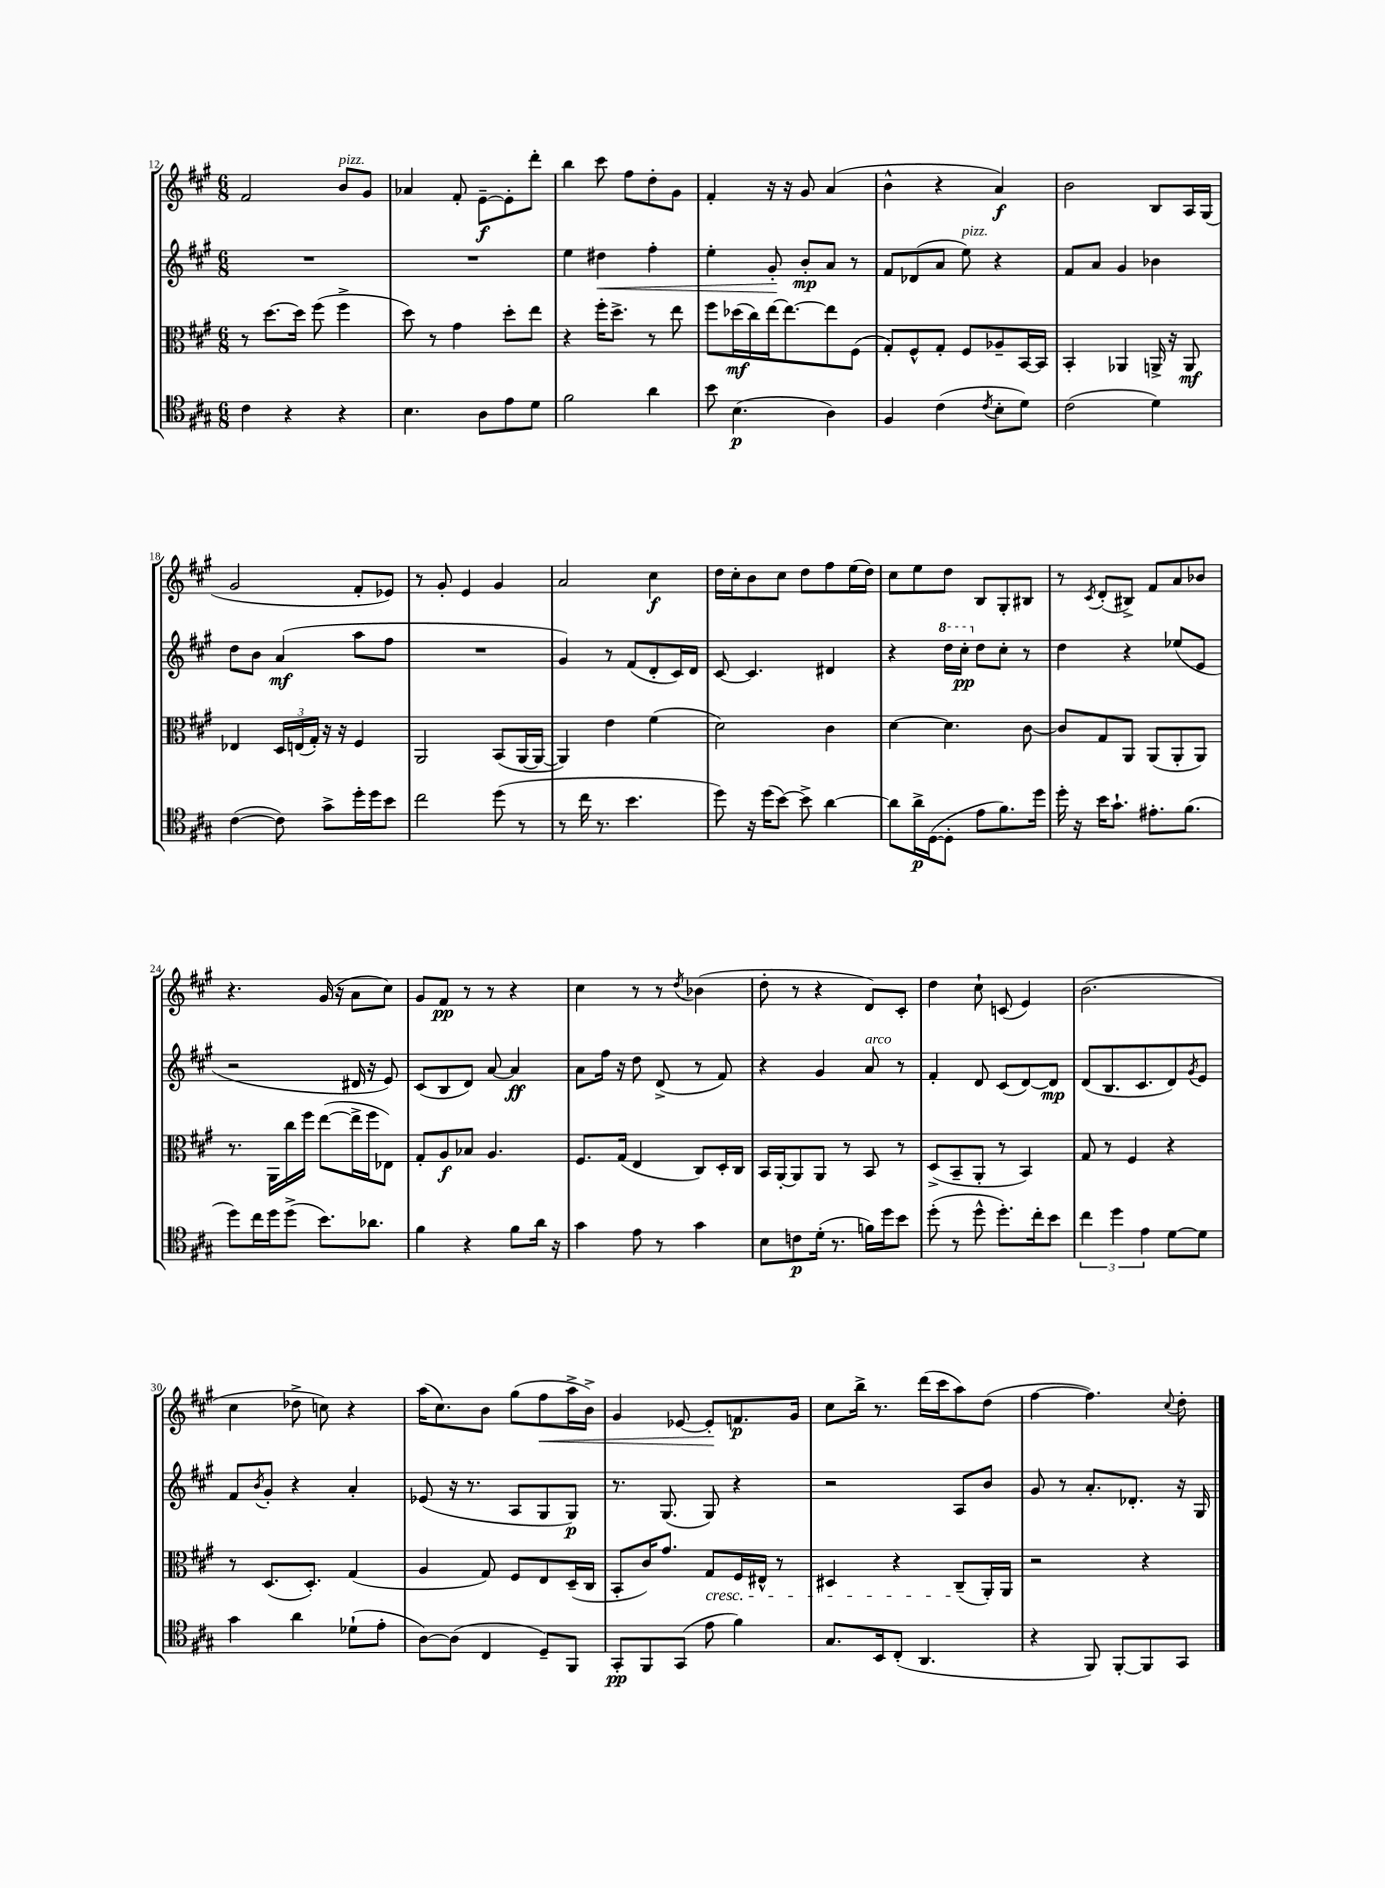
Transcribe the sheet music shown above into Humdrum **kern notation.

**kern	**kern	**kern	**kern
*staff4	*staff3	*staff2	*staff1
*clefC4	*clefC3	*clefG2	*clefG2
*k[f#c#g#]	*k[f#c#g#]	*k[f#c#g#]	*k[f#c#g#]
*M6/8	*M6/8	*M6/8	*M6/8
4c#	8r	2.r	2f#
.	[8.dd	.	.
4r	.	.	.
.	16dd]	.	.
.	(8ff#	.	.
4r	4ff#^	.	8b
.	.	.	8g#
=	=	=	=
4.B	8dd)	2.r	4a-
.	8r	.	.
.	4g#	.	8f#'
8A	.	.	[8e~
8e	8dd'	.	8e']
8d	8ee	.	8ddd'
=	=	=	=
2f#	4r	4ee	4bb
.	16ff#'	4dd#	8ccc#
.	8.dd^	.	.
.	.	.	8ff#
4a	8r	4ff#'	8dd'
.	8ee	.	8g#
=	=	=	=
8b	8ff#	4ee'	4f#'
(4.B	(16dd-	.	.
.	16cc#)	.	.
.	[16ee	8g#'	16r
.	8.ee_	.	16r
.	.	8b'	8g#
4A)	8ee]	8a	(4a
.	(8F#	8r	.
=	=	=	=
4F#	8G#')	8f#	4b^^
.	8F#^^	(8d-	.
(4c#	8G#'	8a	4r
.	8F#	8ee)	.
8qc#	.	.	.
8B'	8A-~	4r	4a)
8d)	[16BB	.	.
.	16BB]	.	.
=	=	=	=
(2c#	4BB'	8f#	2b
.	.	8a	.
.	4AA-	4g#	.
4d)	16AA^	4b-	8B
.	16r	.	.
.	8AA	.	16A
.	.	.	(16G#
=	=	=	=
([4c#	4E-	8dd	2g#
.	.	8b	.
8c#])	24D	(4a	.
.	(24E	.	.
.	24G#')	.	.
8g#^	16r	.	.
.	16r	.	.
16dd'	4F#	8aa	8f#'
16dd	.	.	.
8b	.	8ff#	8e-)
=	=	=	=
2cc#	2AA	2.r	8r
.	.	.	8g#'
.	.	.	4e
(8dd	(8BB	.	4g#
8r	[16AA	.	.
.	16AA_	.	.
=	=	=	=
8r	4AA])	4g#)	2a
16cc#	.	.	.
8.r	.	.	.
.	4e	8r	.
4.b	.	(8f#	.
.	(4f#	8d'	4cc#
.	.	16c#)	.
.	.	16d	.
=	=	=	=
8dd)	2d)	[8c#	16dd
.	.	.	16cc#'
16r	.	4.c#]	8b
(16dd	.	.	.
[8b)	.	.	8cc#
8b^]	.	.	8dd
[4a	4c#	4d#	8ff#
.	.	.	(16ee
.	.	.	16dd)
=	=	=	=
8a]	[4d	4r	8cc#
16a^	.	.	8ee
([16D	.	.	.
8D']	4.d]	16ddd	8dd
.	.	16ccc#'	.
8e	.	8dd	8B
8.f#)	.	8cc#'	8G#'
.	[8c#	8r	8B#
16dd	.	.	.
=	=	=	=
16dd'	8c#]	4dd	8r
16r	.	.	.
.	.	.	8qc#
16b	8G#	.	(8d'
8.g#`	.	.	.
.	8AA	4r	8B#^)
8.e#'	(8AA	.	8f#
.	8AA'	(8ee-	8a
(8.f#	.	.	.
.	8AA)	8e	8b-
=	=	=	=
8dd)	8.r	2r	4.r
16cc#	.	.	.
16dd	16AA	.	.
(8dd^	16cc#	.	.
.	16ff#	.	.
8.b)	([8ee	.	(16g#
.	.	.	16r
.	16ee^]	16d#	8a
8.a-	16ff#	16r	.
.	8E-)	8e)	8cc#)
=	=	=	=
4f#	8G#'	(8c#	8g#
.	8A	8B	8f#
4r	8B-	8d)	8r
.	4.A	[8a	8r
8f#	.	4a]	4r
16a	.	.	.
16r	.	.	.
=	=	=	=
4g#	8.F#	8a	4cc#
.	.	16ff#	.
.	(16G#	16r	.
8e	4E	8dd	8r
8r	.	(8d^	8r
.	.	.	8qdd
4g#	8C#)	8r	(4b-
.	16D'	8f#)	.
.	16C#	.	.
=	=	=	=
8B	16BB	4r	8dd'
.	[16AA'	.	.
8c	8AA]	.	8r
(16d'	8AA	4g#	4r
8.r	.	.	.
.	8r	.	.
16f)	8BB	8a	8d)
16dd	.	.	.
8b	8r	8r	8c#'
=	=	=	=
(8dd'	(8D^	4f#'	4dd
8r	8BB~	.	.
8dd^^	8AA'	8d	8cc#`
8.dd')	8r	(8c#	(8c
.	4BB)	[8d)	4e)
16cc#'	.	.	.
8b	.	8d]	.
=	=	=	=
6cc#	8G#	(8d	(2.b
.	8r	8.B	.
6dd	.	.	.
.	4F#	.	.
.	.	8.c#	.
6e	.	.	.
[8d	4r	8d)	.
.	.	8qg#	.
8d]	.	8e	.
=	=	=	=
4g#	8r	8f#	4cc#
.	.	8qb	.
.	(8.D	8g#'	.
4a	.	4r	8dd-^
.	8.D')	.	.
.	.	.	8cc)
(8d-`	(4G#	4a'	4r
8e'	.	.	.
=	=	=	=
[8A)	4A	(8e-	(16aa
.	.	.	8.cc#)
(8A]	.	16r	.
.	.	8.r	.
4C#	8G#)	.	8b
.	8F#	8A	(8gg#
8D~)	8E	8G#	8ff#
8FF#	(16D~	8G#)	16aa^
.	16C#	.	16b^)
=	=	=	=
8GG#'	8BB'	8.r	4g#
8FF#	16c#)	.	.
.	8.g#	(8.G#	.
(8GG#	.	.	[8e-
8e	8G#	8G#)	8e-']
4f#)	16F#	4r	8.f
.	16E#^^	.	.
.	8r	.	.
.	.	.	16g#
=	=	=	=
8.G#	4D#	2r	8cc#
.	.	.	16bb^
16BB	.	.	8.r
(8C#'	4r	.	.
4.AA	.	.	(16ddd
.	.	.	16ccc#
.	(8C#~	8A	8aa)
.	16AA')	8b	(8dd
.	16AA	.	.
=	=	=	=
4r	2r	8g#	[4ff#
.	.	8r	.
8FF#)	.	8.a'	4.ff#])
[8FF#'	.	.	.
.	.	8.d-'	.
8FF#]	4r	.	.
.	.	.	8qqcc#
8GG#	.	16r	8dd'
.	.	16G#	.
==	==	==	==
*-	*-	*-	*-
